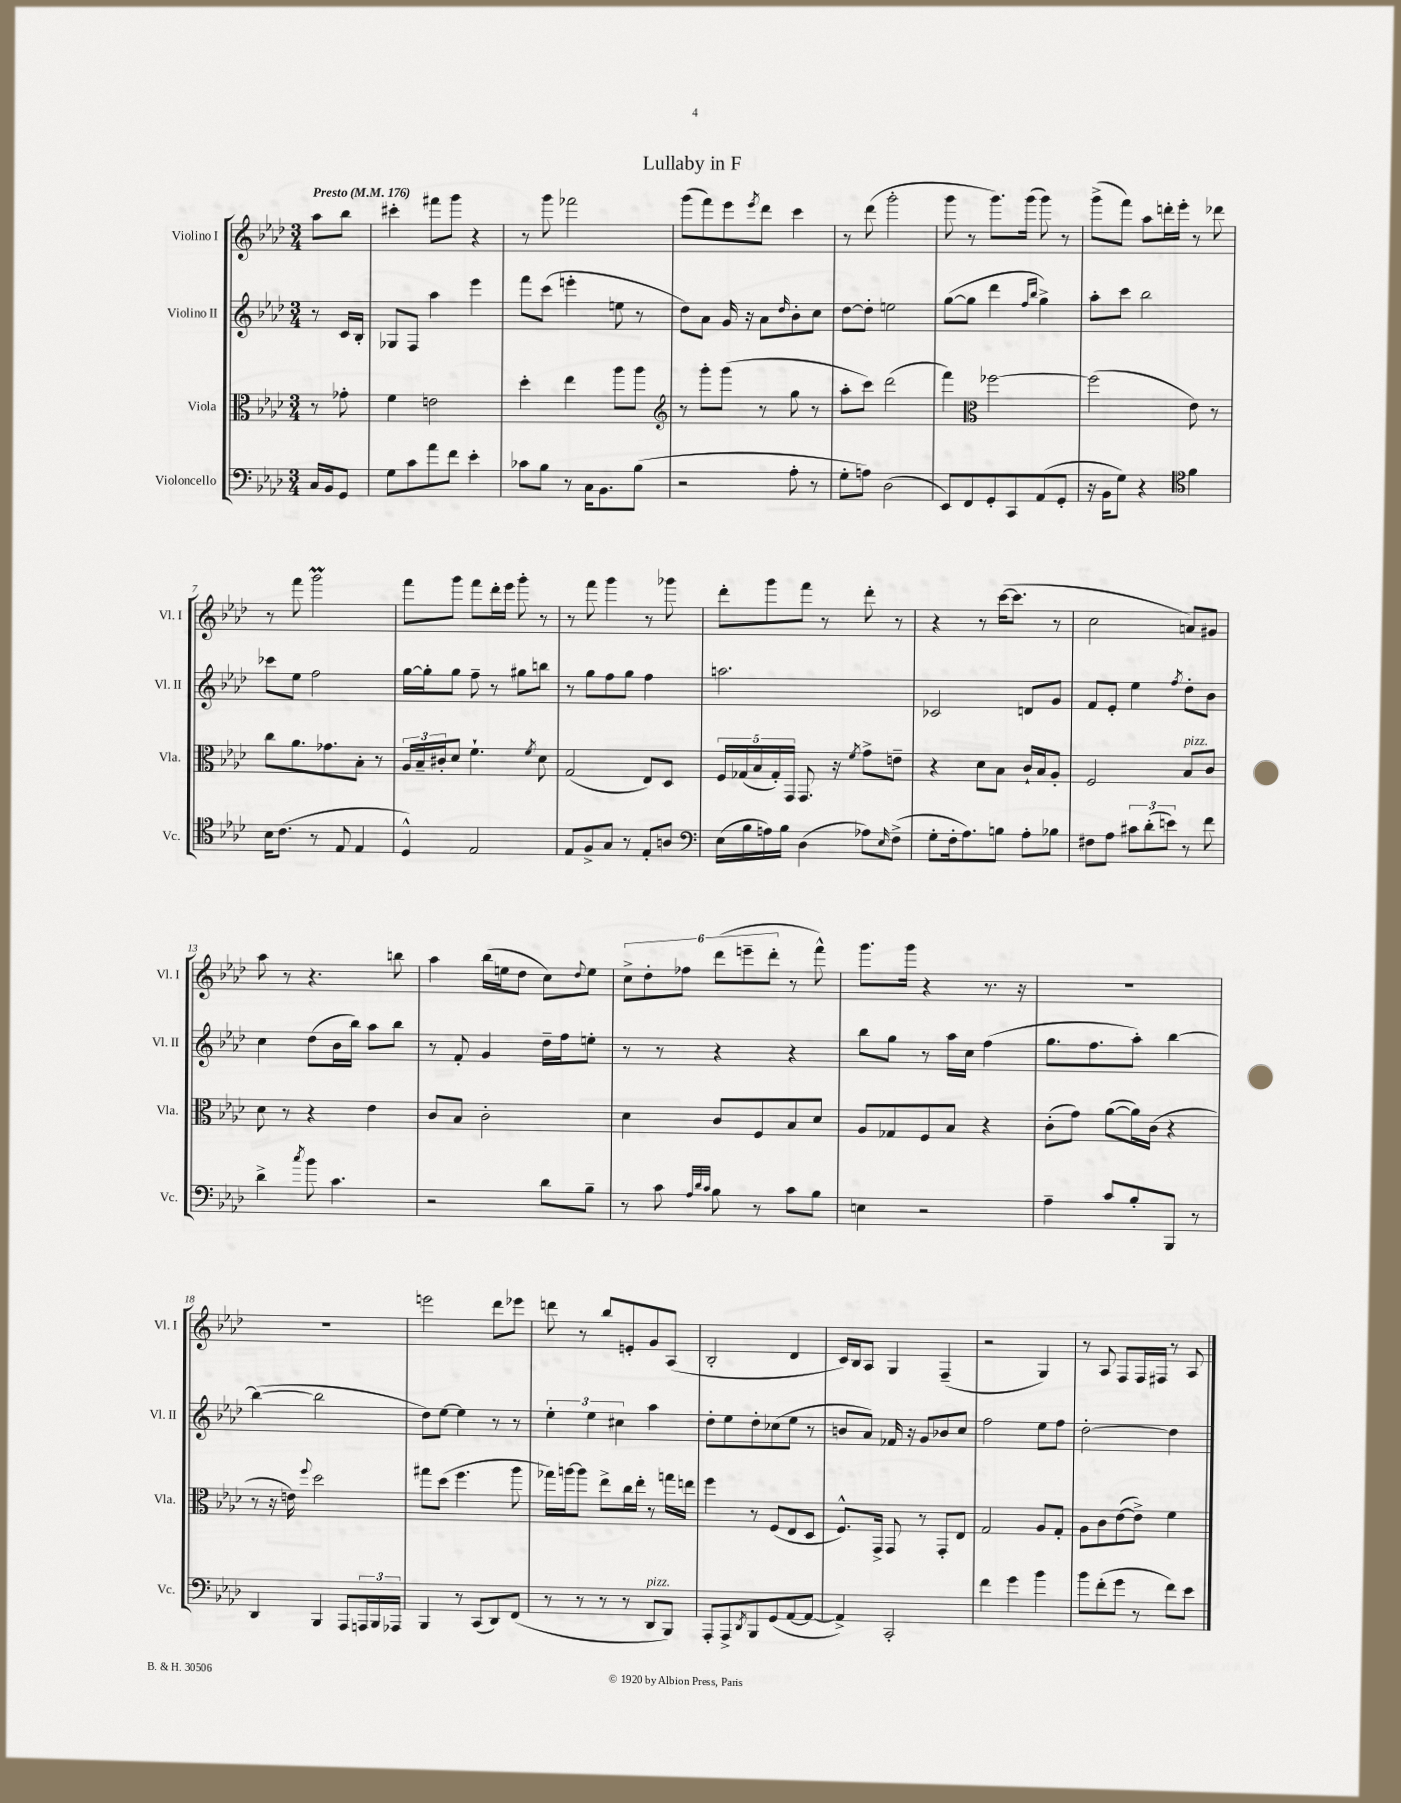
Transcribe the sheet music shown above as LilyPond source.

\header { title = "Lullaby in F" }
<<
\new StaffGroup <<
\new Staff = "s0" \with { instrumentName = "Violino I" shortInstrumentName = "Vl. I" } {
    \clef treble \key aes \major \numericTimeSignature \time 3/4 \partial 4 \tempo "Presto" 4 = 176
    aes''8 bes''8 |
    cis'''4-. fis'''8 g'''8 r4 |
    r8 g'''8 fes'''2 |
    g'''8( f'''8) ees'''8 \acciaccatura { ees'''8 } des'''8 c'''4 |
    r8 des'''8( g'''2-. |
    g'''8 r8 g'''8.) g'''16( g'''8) r8 |
    g'''8->( f'''8) aes''8 d'''16-. ees'''16-. r8 des'''8 |
    r8 f'''8 g'''2\prall |
    f'''8 g'''8 f'''8 des'''16-. ees'''16 g'''8-. r8 |
    r8 f'''8 g'''4 r8 ges'''8 |
    des'''8-. g'''8 f'''8 r8 des'''8-. r8 |
    r4 r8 c'''16~( c'''8. r8 |
    c''2 a'8) gis'8 |
    aes''8 r8 r4. b''8 |
    aes''4 bes''16( e''16 des''8 c''8) \appoggiatura { des''8 } e''8 |
    \tuplet 6/4 { c''8-> des''8-. fes''8 des'''8( e'''8-- des'''8-. } r8 f'''8-^) |
    g'''8. g'''16 r4 r8. r16 |
    R2. |
    R2. |
    e'''2 des'''8 ees'''8 |
    d'''8 r8 bes''8 e'8-. g'8 aes8( |
    bes2-. des'4 |
    c'16) bes16 aes8 g4 f4--( |
    r2 g4) |
    r8 aes8 f8 f16 fis16 r8 aes8 \bar "|." |
}
\new Staff = "s1" \with { instrumentName = "Violino II" shortInstrumentName = "Vl. II" } {
    \clef treble \key aes \major \numericTimeSignature \time 3/4 \partial 4
    r8 c'16 bes16-. |
    ges8 f8 aes''4 ees'''4 |
    f'''8 c'''8( e'''4-. e''8 r8 |
    des''8) aes'8 g'16 r16 aes'8 \grace { des''16 } bes'8-. c''8 |
    des''8~ des''8-. e''2 |
    g''8~( g''8 des'''4 \grace { f''16 bes''16 } g''4->) |
    aes''8-. c'''8 bes''2 |
    ces'''8 ees''8 f''2 |
    g''16~ g''16-. g''8 f''8-- r8 gis''8 b''8 |
    r8 g''8 f''8 g''8 f''4 |
    a''2. |
    ces'2 d'8 g'8 |
    f'8 ees'8-. ees''4 \acciaccatura { f''8 } des''8-. bes'8 |
    c''4 des''8( bes'16 bes''16) aes''8 bes''8 |
    r8 f'8-. g'4 des''16-- f''16 e''8-. |
    r8 r8 r4 r4 |
    bes''8 g''8 r8 aes''16 c''16 f''4( |
    g''8. f''8. aes''8-.) bes''4~ |
    bes''4~( bes''2 |
    des''8) ees''8~ ees''4 r8 r8 |
    \tuplet 3/2 { ees''4-. ees''4 cis''4 } aes''4 |
    des''8-. ees''8 des''8-. ces''8( ees''8 r8 |
    b'8 aes'8) fes'16 r16 g'8 bes'8 c''8 |
    f''2 ees''8 f''8 |
    des''2~-. des''4 \bar "|." |
}
\new Staff = "s2" \with { instrumentName = "Viola" shortInstrumentName = "Vla." } {
    \clef alto \key aes \major \numericTimeSignature \time 3/4 \partial 4
    r8 ges'8-. |
    f'4 e'2 |
    des''4-. ees''4 aes''8 aes''8 |
    \clef treble r8 g'''8-. g'''8( r8 g''8 r8 |
    aes''8-. c'''8) des'''2( |
    f'''4) \clef alto fes''2~ |
    fes''2( ees'8) r8 |
    c''8 aes'8. ges'8. bes8-. r8 |
    \tuplet 3/2 { aes16 bes16-- cis'16-. } des'8 f'4.-! \acciaccatura { f'8 } des'8 |
    g2( ees8) des8 |
    \tuplet 5/4 { f16 ges16( bes16 ges16-.) g,16 } g,8. r16 \acciaccatura { f'8 } g'8-> e'8-- |
    r4 des'8 bes8 c'16-! bes16 aes8-. |
    f2 bes8^\markup { \italic "pizz." } c'8 |
    des'8 r8 r4 ees'4 |
    c'8 bes8 c'2-. |
    des'4 c'8 f8 bes8 des'8 |
    aes8 ges8 f8 bes8 r4 |
    c'8-.( g'8) aes'8~( aes'16) c'16( r4 |
    r8 r16 e'16) \appoggiatura { f''8 } des''2 |
    gis''8 des''8( f''4. aes''8 |
    ges''16) a''16~ a''8 ees''8-> c''16 ees''16-. r8 g''16 e''16 |
    f''4 r8 f8( ees8 des8 |
    f8.-^) g,16-> g,8 r8 g,8-. ees8 |
    g2 aes8 g8-. |
    aes8 c'8 ees'8~( ees'8->) f'4 \bar "|." |
}
\new Staff = "s3" \with { instrumentName = "Violoncello" shortInstrumentName = "Vc." } {
    \clef bass \key aes \major \numericTimeSignature \time 3/4 \partial 4
    c16 bes,16 g,8 |
    g8 c'8 aes'8 f'8 ees'4-. |
    ces'8 bes8 r8 c16 bes,8. bes8( |
    r2 aes8-. r8 |
    g8-. a8) des2( |
    ees,8) f,8 g,8-. c,8 aes,8( g,8-. |
    r16 bes,16 g8) r4 \clef tenor f'4 |
    bes16 c'8.( r8 ees8 ees4 |
    des4-^) ees2 |
    ees8 f8-> g8 r8 ees8-. a8 |
    \clef bass ees16( bes16 a16) bes16 des4( aes8) \grace { ees16 } f8->( |
    g8-. f16-. aes8.) b8 aes8-. bes8 |
    fis8 aes8 \tuplet 3/2 { cis'8 des'8-.( e'8) } r8 f'8 |
    des'4-> \acciaccatura { c''8 } bes'8 c'4. |
    r2 des'8 bes8-- |
    r8 c'8 \grace { aes32 des'32 c'32 } bes8 r8 c'8 bes8 |
    e4 r2 |
    aes4-- c'8 bes8-. bes,,8 r8 |
    des,4 bes,,4 aes,,8 \tuplet 3/2 { a,,16 bes,,16 aes,,16 } |
    bes,,4 r8 c,8( des,8) f,8( |
    r8 r8 r8 r8 des,8^\markup { \italic "pizz." } bes,,8) |
    aes,,8-. aes,,8-> \acciaccatura { des,8 } bes,,8 g,8( aes,8~ aes,8~ |
    aes,4->) c,2-. |
    f'4 g'4 bes'4 |
    bes'8 f'8-.( g'8 r8 f'8) ees'8 \bar "|." |
}
>>
>>
